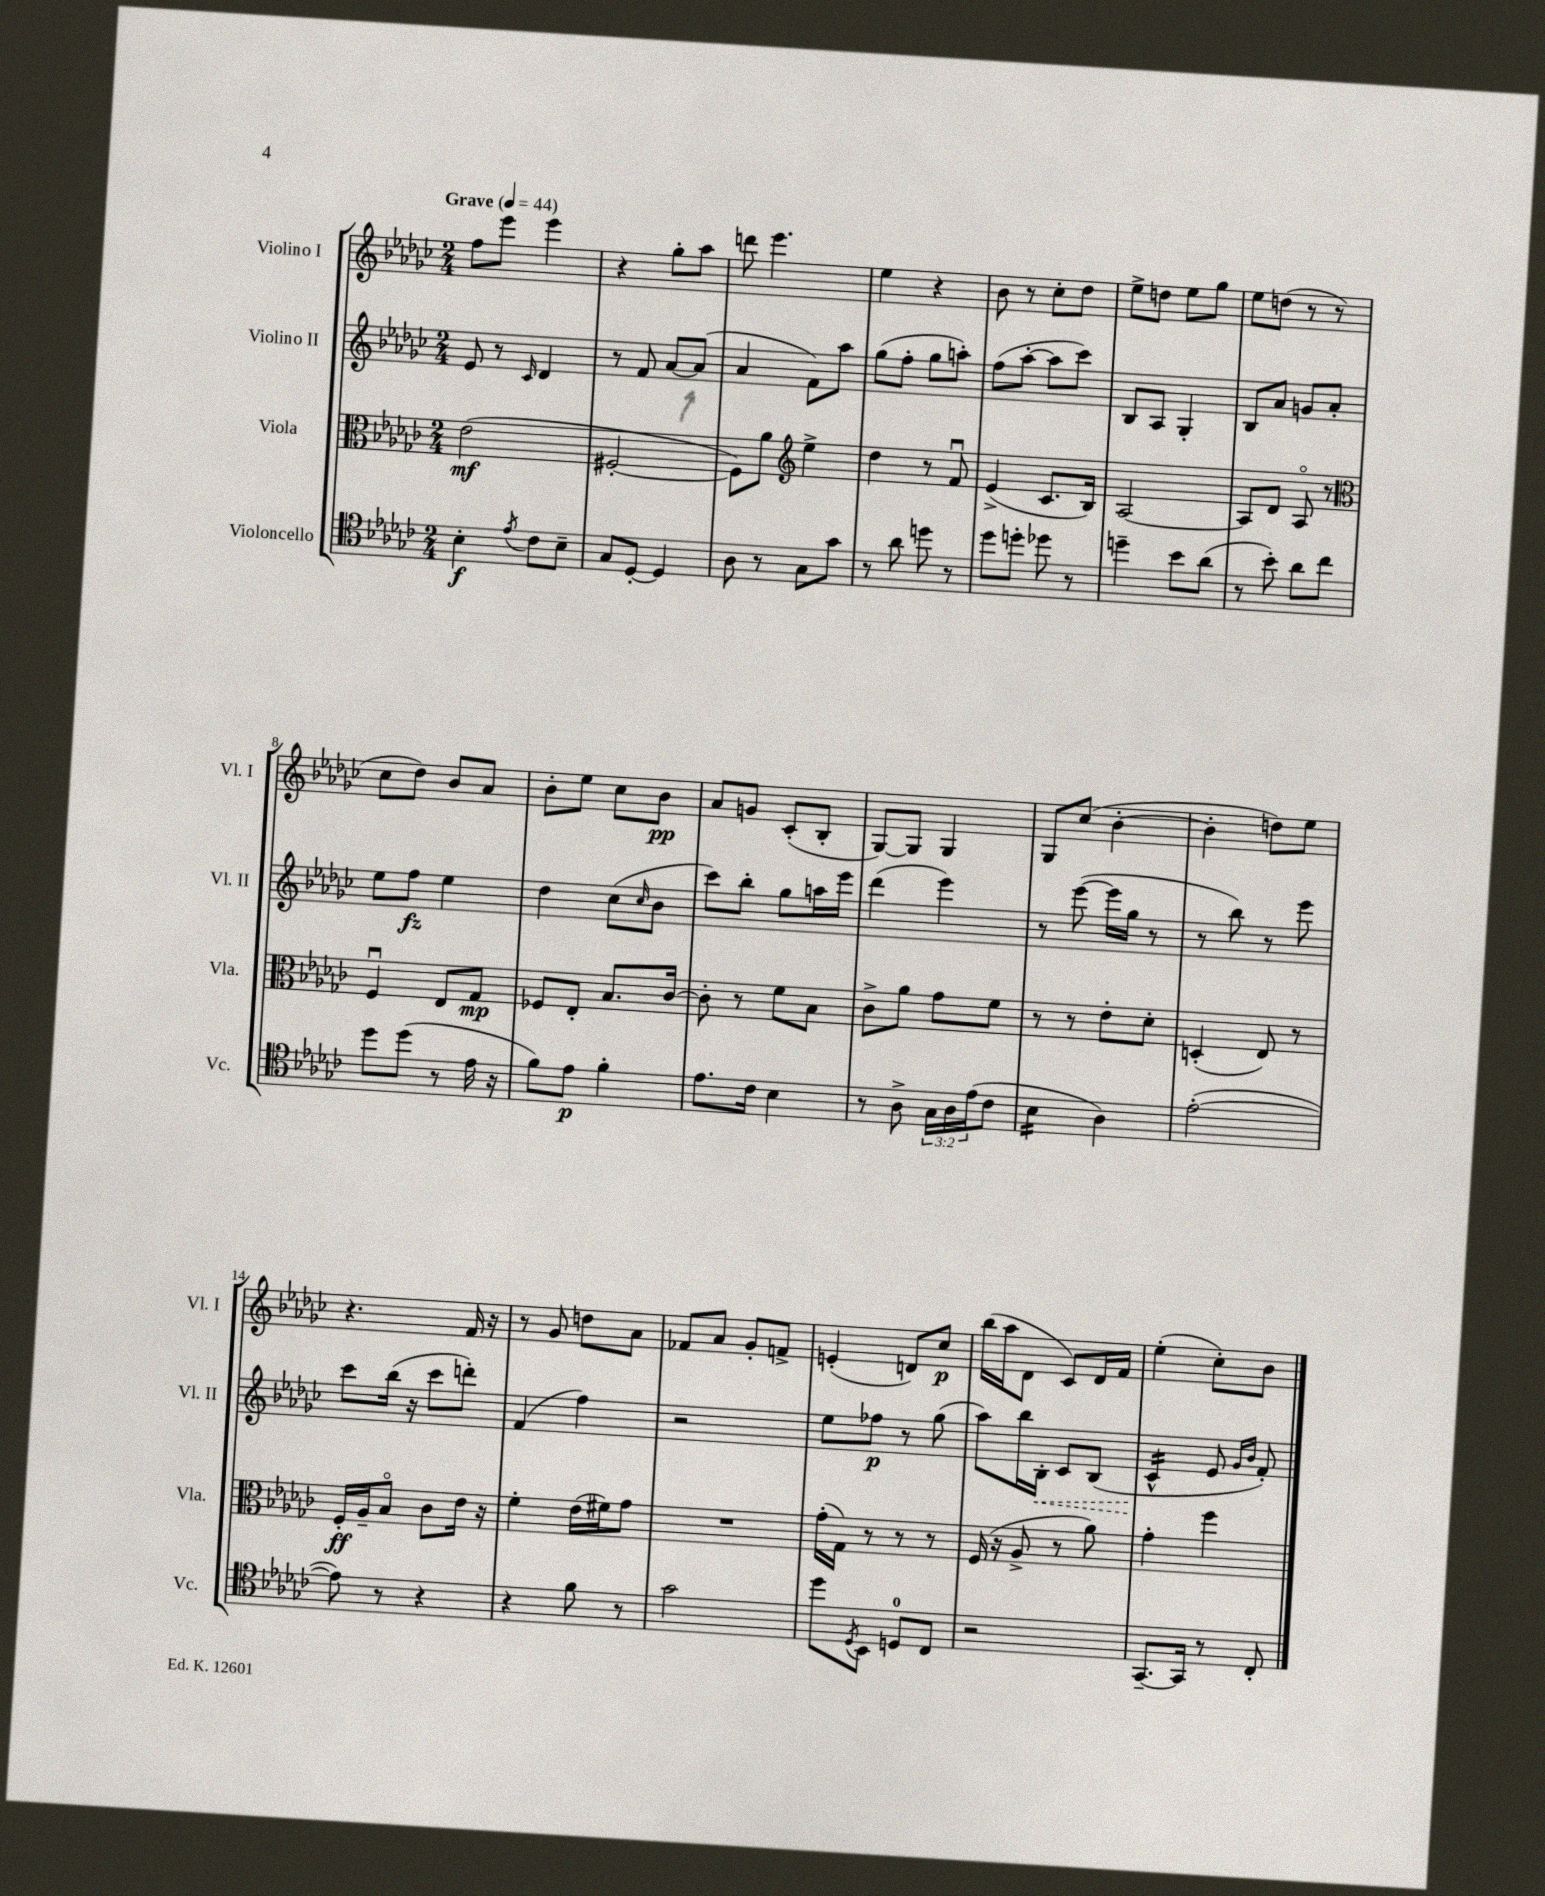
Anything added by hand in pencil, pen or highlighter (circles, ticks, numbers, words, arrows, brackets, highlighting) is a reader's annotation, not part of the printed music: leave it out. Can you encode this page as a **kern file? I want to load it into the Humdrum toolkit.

**kern	**kern	**kern	**kern
*staff4	*staff3	*staff2	*staff1
*clefC4	*clefC3	*clefG2	*clefG2
*k[b-e-a-d-g-c-]	*k[b-e-a-d-g-c-]	*k[b-e-a-d-g-c-]	*k[b-e-a-d-g-c-]
*M2/4	*M2/4	*M2/4	*M2/4
*MM44	*MM44	*MM44	*MM44
4B-'	(2e-	8e-	8ff
.	.	8r	8eee-
8qe-	.	16qqc-	.
8c-	.	4d-	4eee-
8B-~	.	.	.
=	=	=	=
8G-	[2F#'	8r	4r
[8D-'	.	8f	.
4D-]	.	[8a-	8gg-'
.	.	(8a-]	8aa-
=	=	=	=
8A-	8F#])	4a-	8ddd
8r	8a-	.	4.eee-
*	*clefG2	*	*
8G-	4ee-^	8f)	.
8g-	.	8aa-	.
=	=	=	=
8r	4dd-	(8gg-	4ee-
8a-	.	8ff'	.
8dd	8r	8gg-	4r
8r	8fu	8aa')	.
=	=	=	=
8dd-	(4e-^	(8ff	8b-
8dd'	.	[8aa-'	8r
8dd-	8.c-	8aa-]	8cc-'
8r	.	8ccc-)	8dd-
.	16B-)	.	.
=	=	=	=
4dd~	[2A-	8B-	8ee-^
.	.	8A-	8dd
8b-	.	4G-'	8ee-
(8a-	.	.	8gg-
=	=	=	=
8r	8A-]	8B-	8ee-
8b-')	8d-	8a-	(8dd
8a-	8A-o	8g	8r
8cc-	8r	8a-'	8r
=	=	=	=
*	*clefC3	*	*
8dd-	4Fu	8ee-	8cc-
(8dd-	.	8ff	8dd-)
8r	8E-	4ee-	8b-
16e-	8G-	.	8a-
16r	.	.	.
=	=	=	=
8f)	8F-	4dd-	8b-'
8e-	8E-'	.	8ee-
4f'	8.B-	(8cc-	8cc-
.	.	16qqcc-	.
.	.	8b-	8b-
.	[16c-	.	.
=	=	=	=
8.e-	8c-']	8ccc-)	8a-
.	8r	8bb-'	8g
16c-	.	.	.
4B-	8f	8gg-	(8c-'
.	8B-	16aa	8B-'
.	.	16eee-	.
=	=	=	=
8r	8c-^	(4ddd-	[8G-)
8A-^	8a-	.	8G-]
24G-	8g-	4eee-)	4G-
24A-	.	.	.
(24e-	.	.	.
8c-	8f	.	.
=	=	=	=
4B-	8r	8r	8G-
.	8r	([8eee-	(8cc-
4A-)	8e-'	16eee-]	[4b-'
.	.	16gg-	.
.	8d-'	8r	.
=	=	=	=
([2e-'	(4D'	8r	4b-']
.	.	8bb-)	.
.	8E-)	8r	8dd)
.	8r	8eee-	8ee-
=	=	=	=
8e-])	16F'	8ccc-	4.r
.	16A-~	.	.
8r	8B-o	(16bb-	.
.	.	16r	.
4r	8c-	8ccc-	.
.	16e-	8ddd')	16f
.	16r	.	16r
=	=	=	=
4r	4f'	(4f	8r
.	.	.	8g-
8f	(16e-	4ff)	8dd
.	16f#)	.	.
8r	8g-	.	8a-
=	=	=	=
2g-	2r	2r	8f-
.	.	.	8a-
.	.	.	8g-'
.	.	.	8f^
=	=	=	=
8dd-	(16g-'	8ee-	(4e'
.	16G-)	.	.
8qD-	.	.	.
8BB-	8r	8ff-	.
8D	8r	8r	8d)
8C-	8r	(8gg-	8cc-
=	=	=	=
2r	(16F	8aa-)	(16bb-
.	16r	.	16aa-
.	8A-^	16bb-	8d-
.	.	16B-'	.
.	8r	8c-	8c-)
.	8a-)	(8B-	16d-
.	.	.	16f
=	=	=	=
[8.GG-~	4g-'	4c-^^	(4ee-'
16GG-]	.	.	.
8r	4ff	8e-	8cc-')
.	.	16qqg-	.
.	.	16qqb-	.
8C-'	.	8f')	8b-
==	==	==	==
*-	*-	*-	*-
